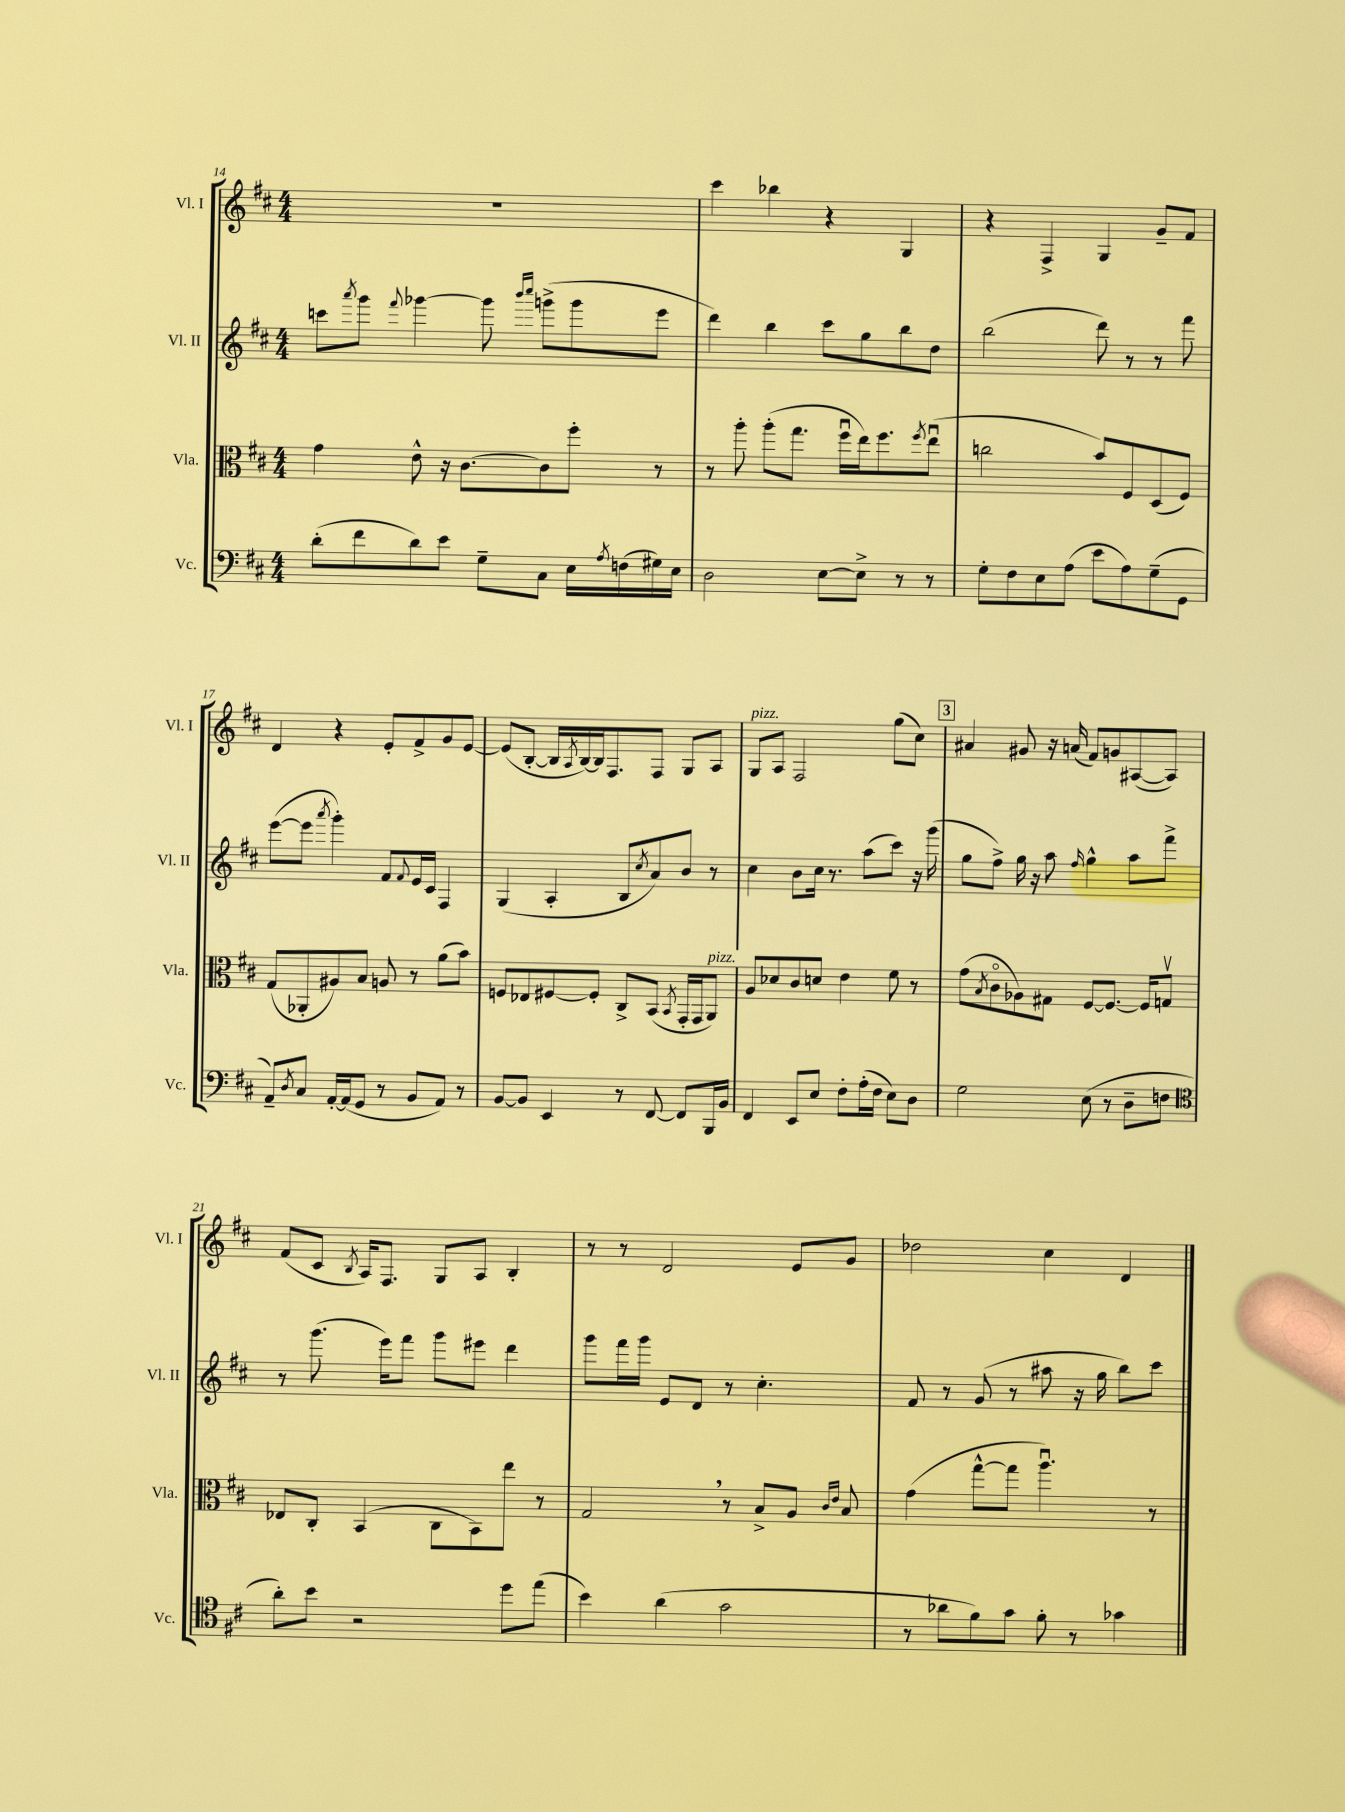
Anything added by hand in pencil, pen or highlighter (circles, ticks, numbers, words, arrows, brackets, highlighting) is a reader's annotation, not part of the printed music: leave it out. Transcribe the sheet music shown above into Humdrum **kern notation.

**kern	**kern	**kern	**kern
*staff4	*staff3	*staff2	*staff1
*clefF4	*clefC3	*clefG2	*clefG2
*k[f#c#]	*k[f#c#]	*k[f#c#]	*k[f#c#]
*M4/4	*M4/4	*M4/4	*M4/4
(8d'	4g	8ccc	1r
.	.	8qaaa	.
8f#	.	8ggg	.
.	.	8qqfff#	.
8d)	8e^^	[4ggg-	.
8e	16r	.	.
.	[8.c#	.	.
8G~	.	8ggg-]	.
.	.	16qqbbb	.
.	.	16qqcccc#	.
8C#	8c#]	(8ggg^	.
16E	8ff#'	8ggg	.
8qA	.	.	.
(16F	.	.	.
16G#)	8r	8eee	.
16E	.	.	.
=	=	=	=
2D	8r	4ddd)	4ccc#
.	8aa'	.	.
.	(8aa'	4bb	4bb-
.	8.gg	.	.
[8E	.	8ccc#	4r
.	16ff#u	.	.
8E^]	16ee)	8gg	.
.	8.ff#	.	.
8r	.	8bb	4G
.	8qff#	.	.
8r	(8eeu	8dd	.
=	=	=	=
8G'	2cc	(2bb	4r
8F#	.	.	.
8E	.	.	4F#^
(8A	.	.	.
8e	8b)	8ddd)	4G
8A)	8F#	8r	.
(8G~	(8D	8r	8g~
8GG	8F#)	8fff#	8f#
=	=	=	=
8AA~)	(8G	([8eee	4d
8qD	.	.	.
8C#	8AA-'	8eee]	.
.	.	8qaaa	.
[16AA'	8A#)	4ggg')	4r
(16AA]	.	.	.
8GG	8B	.	.
8r	8A	8f#	8e'
.	.	8qqf#	.
8BB	8r	16e	8f#^
.	.	16c#	.
8AA)	(8a	4F#	8g
8r	8b)	.	[8e
=	=	=	=
[8BB	8F	(4G	(8e]
8BB]	8E-	.	[8B'
4EE	[8F#	4A'	16B]
.	.	.	8qA
.	.	.	[16B)
.	8F#']	.	16B]
.	.	.	8.F#
8r	8C#^	8B	.
.	.	8qcc#	.
[8FF#	(8BB	8a)	8F#
.	8qBB	.	.
8FF#]	16GG'	8b	8G
.	16GG	.	.
16BBB	8AA)	8r	8A
16BB	.	.	.
=	=	=	=
4FF#	8A	4cc#	8G
.	8d-	.	8A
8EE	8c#	8b	2F#
8E	8d	16cc#	.
.	.	8.r	.
8F#'	4e	.	.
(16A'	.	(8aa	.
16F#	.	.	.
8E)	8f#	8ccc#)	(8gg
8D	8r	16r	8cc#)
.	.	(16ggg	.
=	=	=	=
2G	(8g	8gg	4a#
.	8qB	.	.
.	8c#o	8ff#^)	.
.	8A-)	16gg	8g#
.	.	16r	.
.	8G#	8aa	16r
.	.	.	(16a
.	.	16qqff#	.
(8E	[8F#	4gg^^	8f#)
8r	8.F#_	.	8g
8D~	.	8aa	([8A#
.	16F#]	.	.
8F	8Gv	8fff#^	8A#])
=	=	=	=
*clefC4	*	*	*
8a')	8E-	8r	(8f#
8b	8C#'	(8.ggg	8c#
.	.	.	8qB
2r	(4BB	.	16A)
.	.	16eee)	8.F#
.	.	8fff#	.
.	8C#	8ggg	8G
.	8BB)	8eee#	8A
8dd	8ee	4ddd	4B'
(8ee	8r	.	.
=	=	=	=
4b)	2G	8ggg	8r
.	.	16fff#	8r
.	.	16ggg	.
(4a	.	8e	2d
.	.	8d	.
2g	8r	8r	.
.	8B^	4.cc#'	.
.	8A	.	8e
.	16qqc#	.	.
.	16qqe	.	.
.	8B	.	8g
=	=	=	=
8r	(4g	8f#	2dd-
8a-	.	8r	.
8f#)	[8gg^^	(8g	.
8g	8gg]	8r	.
8f#'	4.aau)	8aa#	4cc#
8r	.	16r	.
.	.	16gg	.
4g-	.	8bb)	4d
.	8r	8ccc#	.
==	==	==	==
*-	*-	*-	*-
